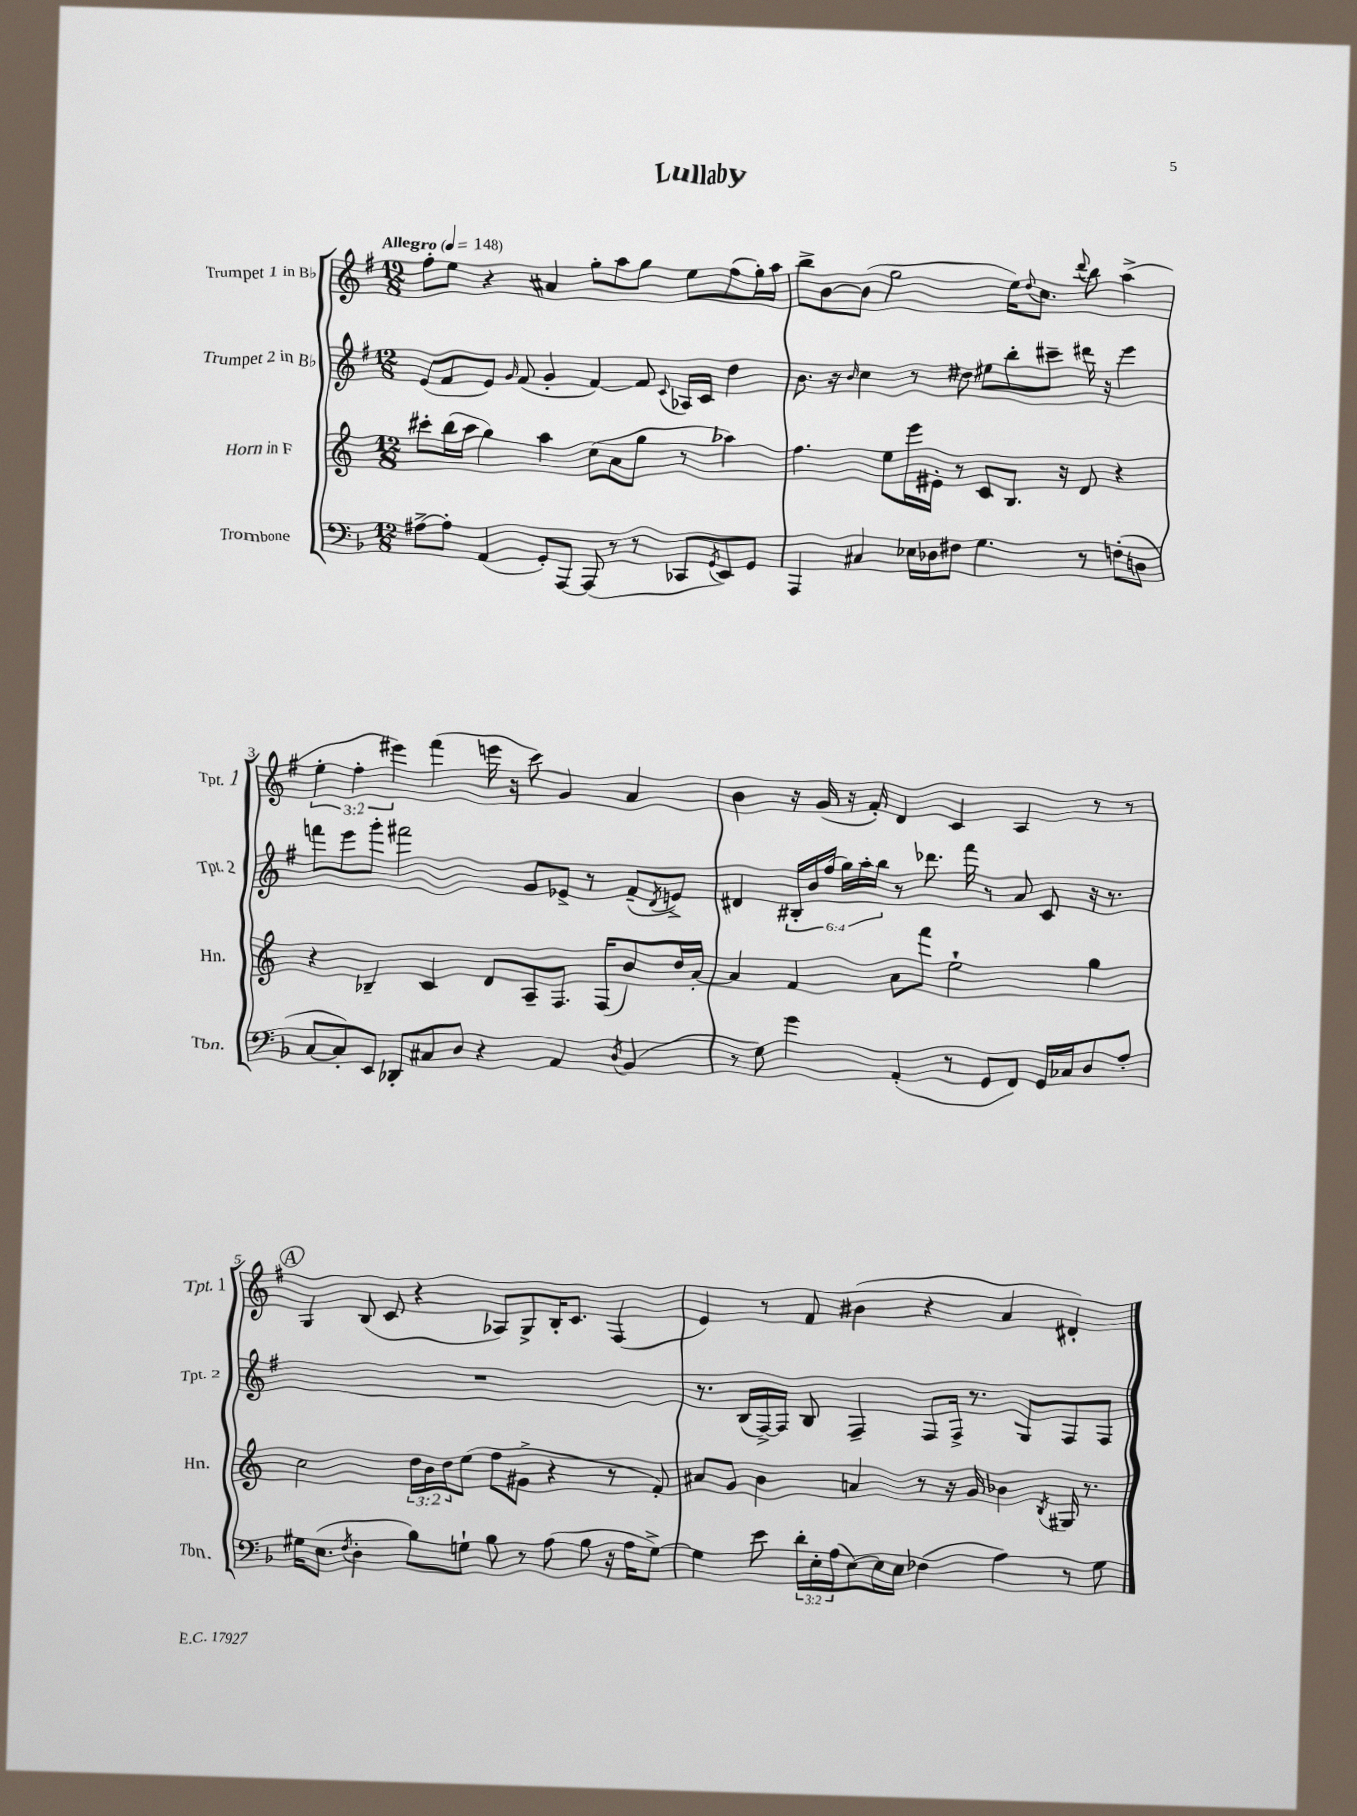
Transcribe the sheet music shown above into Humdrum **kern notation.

**kern	**kern	**kern	**kern
*staff4	*staff3	*staff2	*staff1
*clefF4	*clefG2	*clefG2	*clefG2
*k[b-]	*k[]	*k[f#]	*k[f#]
*M12/8	*M12/8	*M12/8	*M12/8
*MM148	*MM148	*MM148	*MM148
[8A#^	8ccc#'	(8e	8ff#'
8A#']	(16bb	8f#	8ee
.	16aa	.	.
(4AA	4gg)	8e)	4r
.	.	16qqg	.
.	.	(8f#	.
8GG')	4aa	4g'	4a#
[8AAA	.	.	.
(8AAA]	(8cc	[4f#)	8gg'
8r	8a	.	8aa
8r	8gg	8f#]	8gg
.	.	8qqc	.
8CC-	8r	16A-	8ee
.	.	16c	.
8qGG	.	.	.
8EE)	4aa-)	4dd	(8ff#
8GG	.	.	16gg')
.	.	.	16aa
=	=	=	=
4AAA	4.ff	8.b	8bb^
.	.	.	[8b
.	.	16r	.
.	.	16qqb	.
4C#	.	4cc	(8b]
.	8ee	.	2gg
16E-	16eee	8r	.
16D-	16e#'	.	.
8F#	8r	8dd#	.
4.G	8c	8ee#	.
.	8.B	8bb'	16ee)
.	.	.	8qqdd
.	.	.	8.cc
.	.	8ccc#~	.
.	16r	.	.
.	.	.	8qqddd
8r	8d	16ddd#	8bb
.	.	16r	.
(8F'	4r	4eee	(4aa^
8D	.	.	.
=	=	=	=
[8C	4r	8fff	6ee'
8C'])	.	8eee	.
.	.	.	6ff#'
8EE	4B-~	8ggg'	.
.	.	.	6eee#)
8DD-'	.	2fff#	.
8C#	4c	.	(4fff#
8D	.	.	.
4r	8d	.	16eee
.	.	.	16r
.	8A~	8g	8ccc)
4AA	8.F	8e-^	4g
.	.	8r	.
.	(16F	.	.
8qD	.	.	.
(4BB-	8b)	(8f#~	4a
.	.	8qd	.
.	16dd	8e^)	.
.	[16a'	.	.
=	=	=	=
8r	4a]	4d#	4b
8G)	.	.	.
4g	4f	24B#'	16r
.	.	24b	.
.	.	.	(16g
.	.	(24ff#	.
.	.	24gg)	16r
.	.	24aa'	.
.	.	.	16f#')
.	.	24bb	.
(4AA'	8a	8r	4d
.	8fff	8.ddd-	.
8r	2ee`	.	4c
.	.	16fff#	.
8GG	.	8r	.
8FF)	.	8a	4A
16GG	.	8c	.
16C-	.	.	.
8D	4gg	16r	8r
.	.	8.r	.
8A'	.	.	8r
=	=	=	=
16G#	2cc	1.r	4G
(8.E	.	.	.
8qF	.	.	.
4D'	.	.	(8B
.	.	.	8c
8B-)	24dd	.	4r
.	24b	.	.
.	24dd	.	.
8G`	(8ee	.	.
8B-	8ff	.	8A-)
8r	8g#^	.	8G^
(8A	4r	.	16B'
.	.	.	8.c
8B-	.	.	.
16r	8r	.	(4F#
16A	.	.	.
[8G^)	8f')	.	.
=	=	=	=
4G]	8a#	8.r	4e)
.	8g	.	.
.	.	(16B	.
8e	4b	[16F#^)	8r
.	.	16F#]	.
24d'	.	8B	8f#
24E'	.	.	.
(24A	.	.	.
[8E)	4a	4F#~	(4b#
16E]	.	.	.
16E	.	.	.
(4F-	8r	8F#	4r
.	16r	16F#^	.
.	16g	8.r	.
4A)	4b-	.	4a
.	.	8G	.
.	8qB	.	.
8r	16G#	8F#	4d#')
.	8.r	.	.
8G	.	8F#	.
==	==	==	==
*-	*-	*-	*-
